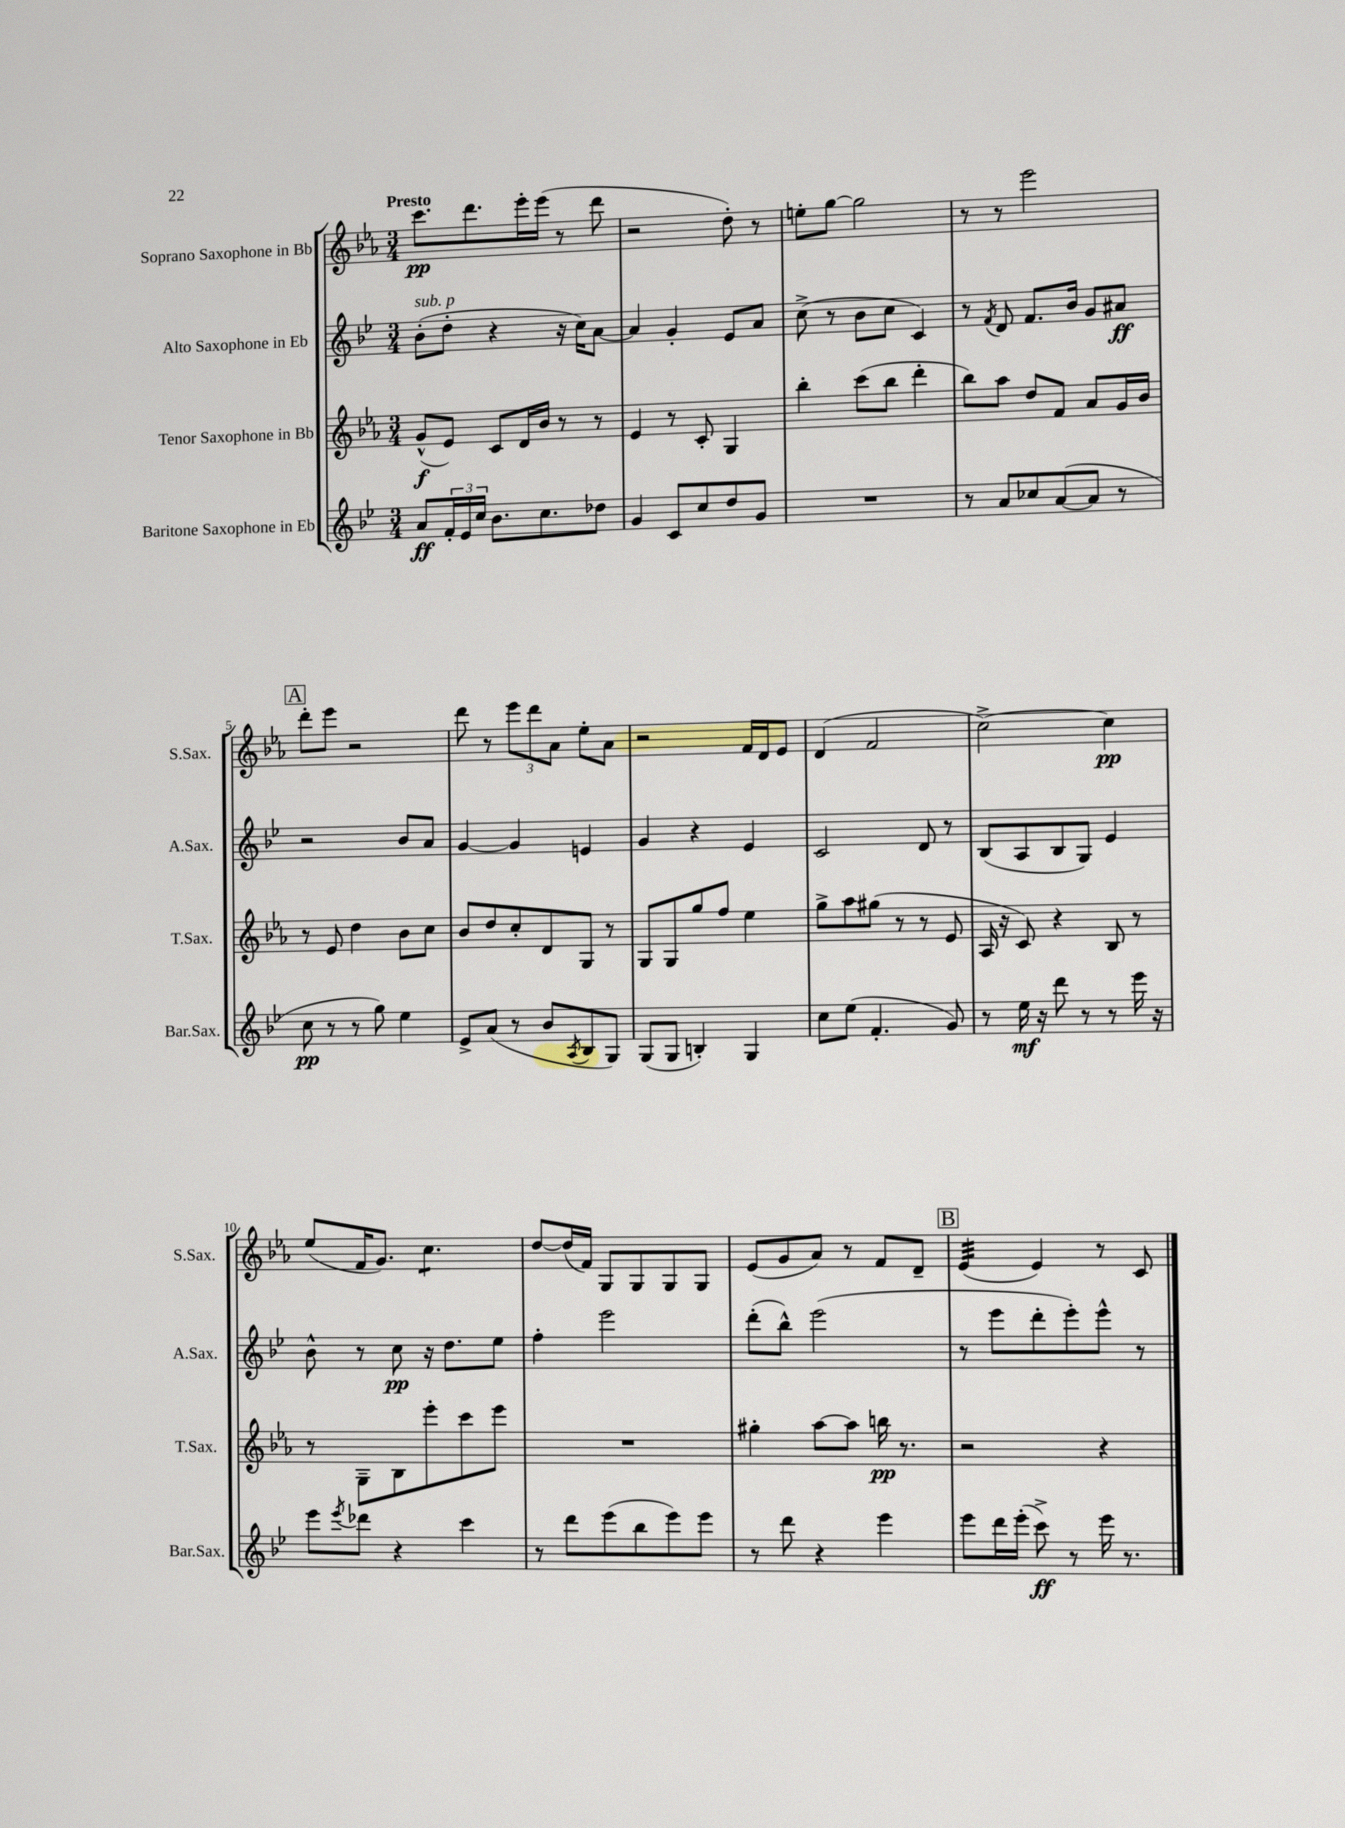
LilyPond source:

<<
\new StaffGroup <<
\new Staff = "s0" \with { instrumentName = "Soprano Saxophone in Bb" shortInstrumentName = "S.Sax." } {
    \clef treble \key ees \major \numericTimeSignature \time 3/4 \tempo "Presto"
    c'''8.\pp d'''8. ees'''16-. ees'''16( r8 d'''8 |
    r2 d''8-.) r8 |
    e''8-. g''8~ g''2 |
    r8 r8 ees'''2 |
    \mark \markup { \box "A" } d'''8-. ees'''8 r2 |
    d'''8 r8 \tuplet 3/2 { ees'''8 d'''8 aes'8 } ees''8-. aes'8 |
    r2 f'16 d'16 ees'8 |
    d'4( f'2 |
    c''2~->) c''4\pp |
    ees''8( f'16 g'8.) c''4.:8 |
    d''8~ d''16( f'16) g8 g8 g8 g8 |
    ees'8( g'8 aes'8) r8 f'8 d'8-- |
    \mark \markup { \box "B" } ees'4:32( ees'4) r8 c'8 \bar "|." |
}
\new Staff = "s1" \with { instrumentName = "Alto Saxophone in Eb" shortInstrumentName = "A.Sax." } {
    \clef treble \key bes \major \numericTimeSignature \time 3/4
    bes'8-.^\markup { \italic "sub. p" }( d''8-. r4 r16 c''16) a'8~ |
    a'4 g'4-. ees'8 a'8 |
    c''8->( r8 bes'8 c''8 c'4) |
    r8 \acciaccatura { f'8 } d'8 f'8. bes'16 g'8 ais'8\ff |
    \mark \markup { \box "A" } r2 bes'8 a'8 |
    g'4~ g'4 e'4 |
    g'4 r4 ees'4 |
    c'2 d'8 r8 |
    bes8( a8 bes8 g8) ees'4 |
    bes'8-^ r8 c''8\pp r16 d''8. ees''8 |
    f''4-. ees'''2 |
    d'''8-.( bes''8-^) ees'''2( |
    \mark \markup { \box "B" } r8 ees'''8 d'''8-. ees'''8-.) ees'''8-^ r8 \bar "|." |
}
\new Staff = "s2" \with { instrumentName = "Tenor Saxophone in Bb" shortInstrumentName = "T.Sax." } {
    \clef treble \key ees \major \numericTimeSignature \time 3/4
    g'8-^\f( ees'8) c'8 d'16 bes'16 r8 r8 |
    ees'4 r8 c'8-. g4 |
    bes''4-. c'''8( bes''8 d'''4-. |
    bes''8) aes''8 d''8 f'8 aes'8 g'16 bes'16 |
    \mark \markup { \box "A" } r8 ees'8 d''4 bes'8 c''8 |
    bes'8 d''8 c''8-. d'8 g8 r8 |
    g8 g8 g''8 f''8 ees''4 |
    g''8-> aes''8 gis''8( r8 r8 ees'8 |
    aes16 r16 c'8) r4 bes8 r8 |
    r8 g8-- bes8 ees'''8-. c'''8 ees'''8 |
    R2. |
    gis''4-. aes''8~ aes''8 b''16\pp r8. |
    \mark \markup { \box "B" } r2 r4 \bar "|." |
}
\new Staff = "s3" \with { instrumentName = "Baritone Saxophone in Eb" shortInstrumentName = "Bar.Sax." } {
    \clef treble \key bes \major \numericTimeSignature \time 3/4
    a'8\ff \tuplet 3/2 { f'16-. ees'16 c''16 } bes'8. c''8. des''8 |
    g'4 c'8 c''8 d''8 g'8 |
    R2. |
    r8 a'8 ces''8 a'8~( a'8 r8 |
    \mark \markup { \box "A" } c''8\pp r8 r8 g''8) ees''4 |
    ees'8-> a'8( r8 bes'8 \acciaccatura { a8 } bes8 g8) |
    g8( g8 b4-.) g4 |
    c''8 ees''8( f'4.-. g'8) |
    r8 ees''16\mf r16 d'''8 r8 r8 ees'''16 r16 |
    ees'''8 \acciaccatura { ees'''8 } des'''8 r4 c'''4 |
    r8 d'''8 ees'''8( bes''8 ees'''8) ees'''8 |
    r8 d'''8 r4 ees'''4 |
    \mark \markup { \box "B" } ees'''8 d'''16 ees'''16-.( c'''8->\ff) r8 ees'''16 r8. \bar "|." |
}
>>
>>
